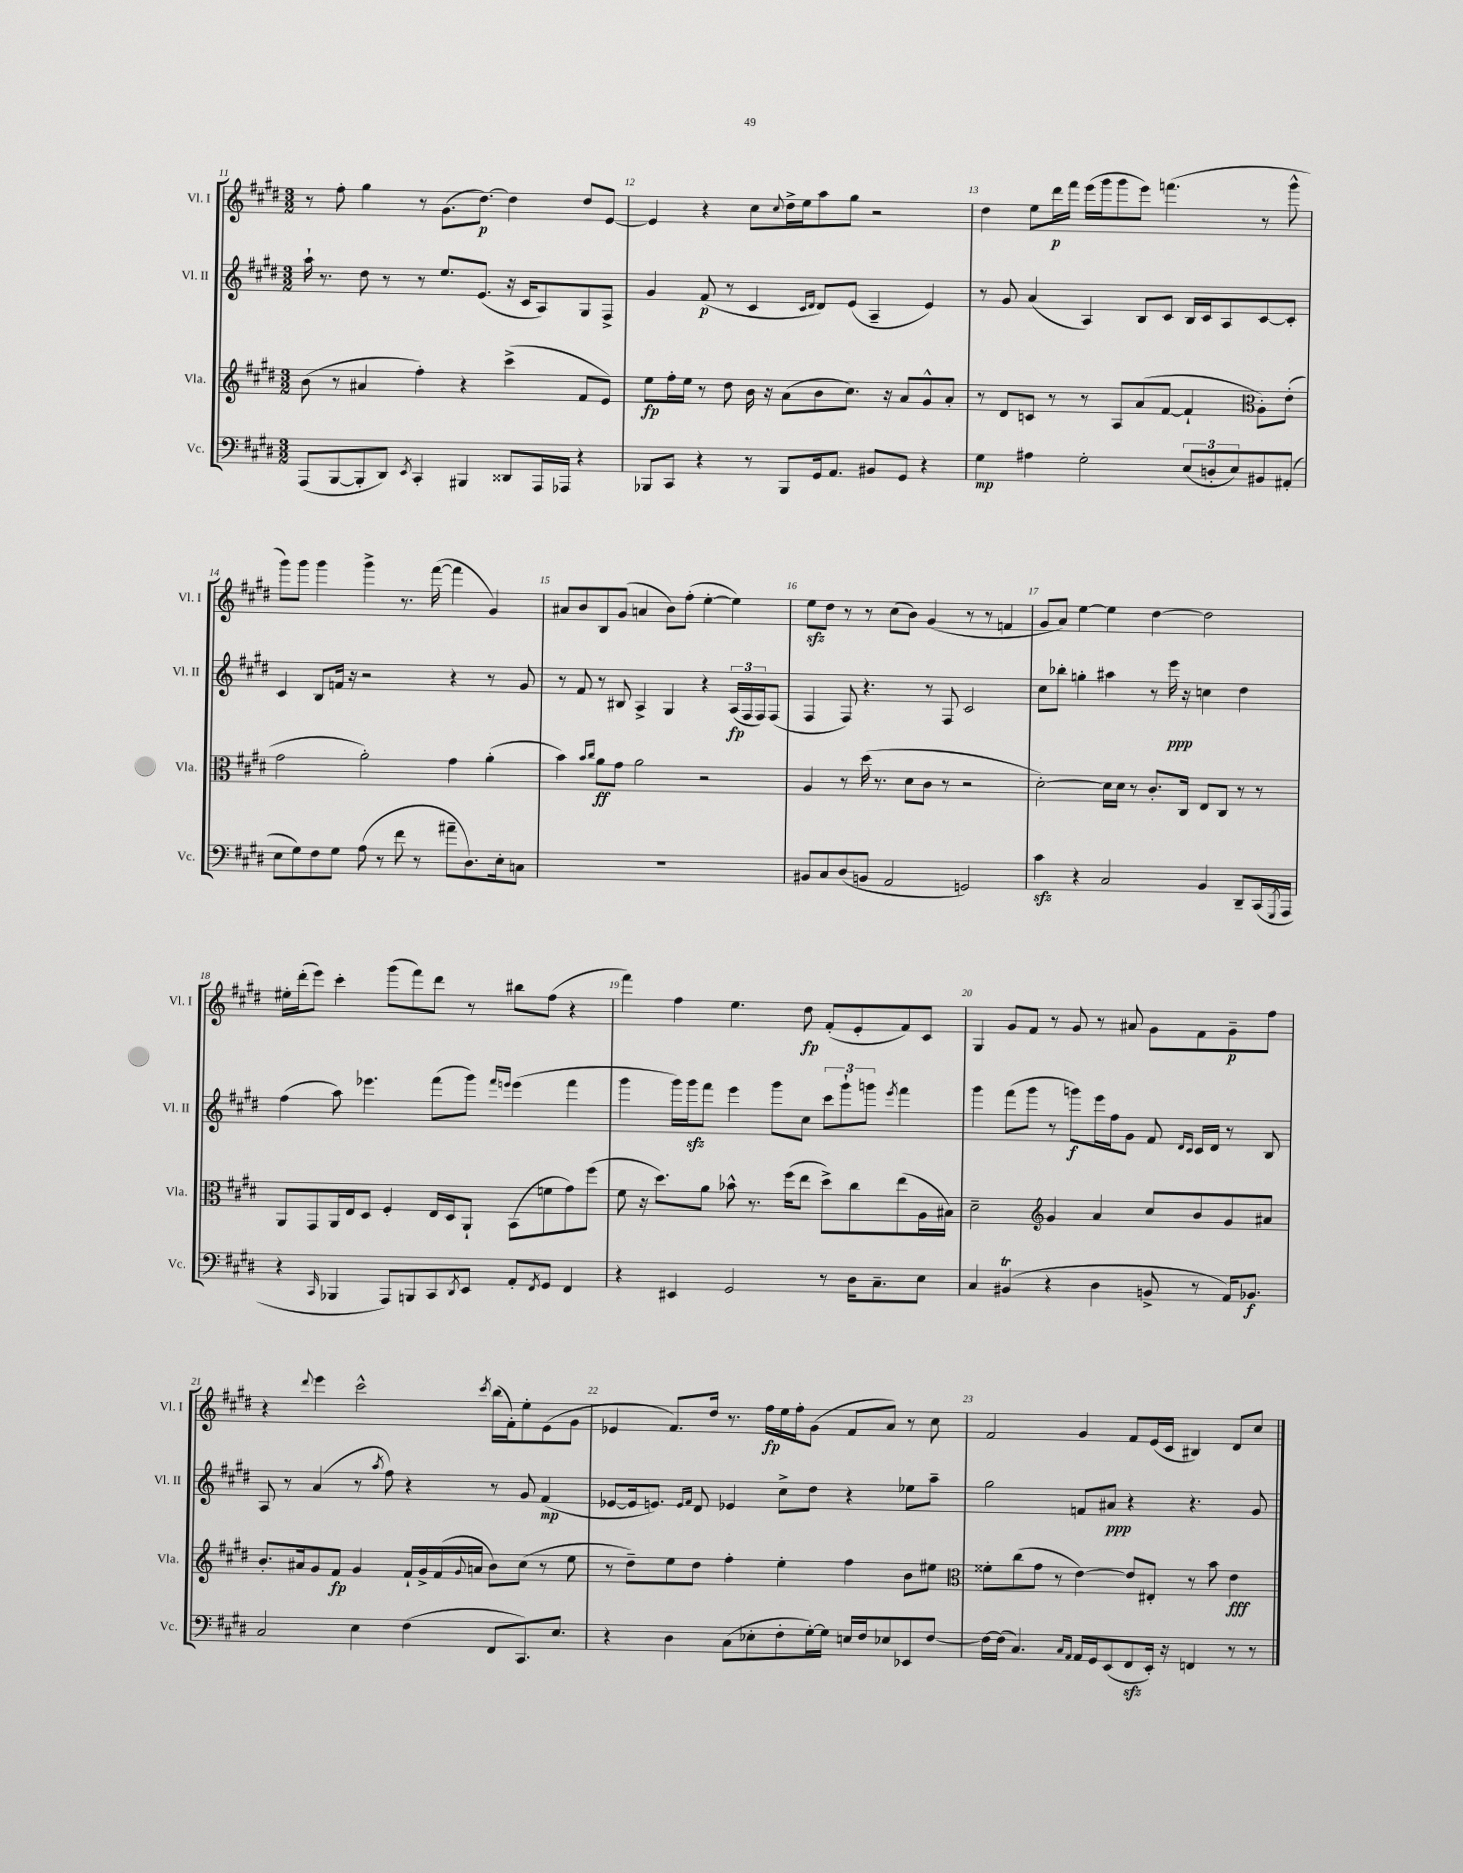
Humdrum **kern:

**kern	**kern	**kern	**kern
*staff4	*staff3	*staff2	*staff1
*clefF4	*clefG2	*clefG2	*clefG2
*k[f#c#g#d#]	*k[f#c#g#d#]	*k[f#c#g#d#]	*k[f#c#g#d#]
*M3/2	*M3/2	*M3/2	*M3/2
(8AAA/L	(8b\	16aa`\	8r
.	.	8.r	.
[8BBB/	8r	.	8ff#'\
8BBB'/]	4a#/	8dd#\	4gg#\
8DD#/J)	.	8r	.
8qEE/	.	.	.
4CC#'/	4ff#'\)	8r	8r
.	.	8.ee/L	(8.g#\L
4BBB#/	4r	.	.
.	.	(8.e/J	[8.dd#\J)
8DD##/L	(4ccc#^\	16r	4dd#\]
.	.	16c#/LK	.
16AAA/L	.	8A/)	.
16AAA-/JJ	.	.	.
4r	8f#/L	8G#/	8dd#/L
.	8e/J)	8F#^/J	[8e/J
=	=	=	=
8BBB-/L	8ee\L	4g#/	4e/]
8CC#/J	16ff#'\L	.	.
.	16ee\JJ	.	.
4r	8r	(8f#/	4r
.	8dd#\	8r	.
8r	16b\	4c#/	8cc#\L
.	16r	.	.
.	.	.	8qqcc#/
8BBB-/L	(8a\L	.	16dd#^\L
.	.	.	16ee\J
.	.	16qqc#/LL	.
.	.	16qqd#/JJ	.
16GG#/k	8b\	8d#/L)	8aa\
8.AA/J	.	.	.
.	8.cc#\J)	(8e/J	8gg#\J
8BB#/L	.	4A~/	2r
.	16r	.	.
8GG#/J	8a/L	.	.
4r	8g#^^/	4e/)	.
.	8a'/J	.	.
=	=	=	=
4G#\	8r	8r	4dd#\
.	8d#/L	8g#/	.
4A#\	8c/J	(4a/	8ee\L
.	8r	.	16ddd#\L
.	.	.	16fff#\JJ
2G#'\	8r	4A/)	(16eee\LL
.	.	.	16ggg#\J
.	8A/L	.	8ggg#\
.	(8a/	8B/L	8eee\J)
.	[8f#/J	8c#/J	(4.fff\
(12E/L	4f#`/]	16B/LL	.
.	.	16c#/J	.
12D'/	.	.	.
.	.	8A/	.
12E/)	.	.	.
*	*clefC3	*	*
8BB#/	8A'\L)	[8c#/	8r
(8AA#'/J	(8e'\J	8c#'/]J	8ggg#^^\
=	=	=	=
8E\L	2g#\	4c#/	8ggg#\L)
8G#\)	.	.	8ggg#\J
8F#\	.	8B/L	4ggg#\
8G#\J	.	16f/Jk	.
.	.	16r	.
(8A\	2a'\)	2r	4ggg#^\
8r	.	.	.
8f#\	.	.	8.r
8r	.	.	.
.	.	.	([16fff#\
8a#~\L	4g#\	4r	4fff#\]
8.D#\)	.	.	.
.	(4a'\	8r	4g#/)
16E'\k	.	.	.
8C\J	.	8g#/	.
=	=	=	=
1.r	4b\)	8r	8a#/L
.	.	8f#/	8b/
.	16qqb/LL	.	.
.	16qqcc#/JJ	.	.
.	8a\L	8r	8B/
.	8g#\J	8B#/	(8g#/J
.	2a\	4A^/	4a/
.	.	4G#/	8b\L)
.	.	.	(8ff#'\J
.	2r	4r	[4ee'\
.	.	(24A/LL	4ee\])
.	.	24F#/	.
.	.	24F#/J)	.
.	.	(8F#/J	.
=	=	=	=
8BB#/L	4A/	4F#/	8ee\L
8C#/	.	.	8dd#\J
(8D#/	8r	8F#/)	8r
8BB/J	(16dd#\	4.r	8r
.	8.r	.	.
2AA/	.	.	(8cc#\L
.	8d#\L	.	8b\J)
.	8c#\J	8r	(4g#/
.	8r	8F#/	.
2GG/)	2r	2c#/	8r
.	.	.	8r
.	.	.	4f/
=	=	=	=
4c#\	[2d#'\)	8cc#\L	8g#/L
.	.	8bb-'\J	8a/J)
4r	.	4gg'\	[4ee\
2C#/	16d#\]LL	4aa#\	4ee\]
.	16d#\JJ	.	.
.	8r	.	.
.	8.c#'/L	8r	[4dd#\
.	.	16eee\	.
.	16C#/Jk	16r	.
4BB/	8E/L	4cc\	2dd#\]
.	8C#/J	.	.
8DD#~/L	8r	4dd#\	.
(16CC#/L	8r	.	.
8qGGG#/	.	.	.
16AAA/JJ	.	.	.
=	=	=	=
4r	8AA/L	(4ff#\	16ee#'\LL
.	.	.	(16ddd#'\J
.	8GG#/	.	8eee\J)
16qqCC#/	.	.	.
4BBB-/	16AA/L	8aa\)	4ccc#'\
.	16E/J	.	.
.	8D#/J	4.eee-\	.
8AAA/L)	4F#'/	.	(8ggg#\L
8BBB/	.	.	8fff#\)
8CC#/	16E/LL	(8fff#\L	8ddd#\J
.	16D#/J	.	.
8qDD#/	.	.	.
8EE/J	8AA`/J	8ggg#\J)	8r
.	.	16qqfff#/LL	.
.	.	16qqeee/JJ	.
8AA'/L	(8BB\L	(4eee\	8bb#\L
8qFF#/	.	.	.
8GG#/J	8f\	.	(8ff#\J
4FF#/	8g#\)	4fff#\	4r
.	(8ff#\J	.	.
=	=	=	=
4r	8f#\	4ggg#\	4fff#\)
.	16r	.	.
.	8.dd#\L)	.	.
4EE#/	.	16ggg#\LL)	4ff#\
.	.	16ggg#\J	.
.	8a\J	8fff#\J	.
2GG#/	8b-^^\	4eee\	4.ee\
.	8.r	.	.
.	.	8ggg#\L	.
.	(16ff#\LK	.	.
.	8ee\J	8cc#\J	8dd#\
8r	8dd#^\L)	12ccc#\L	(8f#'/L
.	.	12ggg#`\	.
16D#\LK	8cc#\	.	8e'/
.	.	12ggg\J	.
8.C#~\	.	.	.
.	.	8qeee/	.
.	(8ee\	4fff#\	8f#/)
8E\J	16A\L	.	8c#/J
.	16B#\JJ)	.	.
=	=	=	=
4C#/	2d#~\	4ggg#\	4G#/
(4BB#/	.	(8fff#\L	8g#/L
.	.	8ggg#\J	8f#/J
*	*clefG2	*	*
4r	4g#/	8r	8r
.	.	8ggg\L)	8g#/
4D#\	4a/	16eee\L	8r
.	.	16ff#\J	.
.	.	8g#\J	8a#/
8BB^/	8cc#/L	8f#/	8g#\L
.	.	16qqd#/LL	.
.	.	16qqc#/JJ	.
8r	8b/	16c#/LL	8f#\
.	.	16d#/JJ	.
16AA/LK)	8g#/	8r	8g#~\
8.BB-/J	.	.	.
.	8a#/J	8B/	8ff#\J
=	=	=	=
2C#/	8.b'/L	8A/	4r
.	.	8r	.
.	16a#/k	.	.
.	.	.	8qqddd#/
.	8g#/	(4a/	4eee\
.	8f#/J	.	.
4E\	4g#/	8r	2ccc#^^\
.	.	8qaa/	.
.	.	8ff#\)	.
(4F#\	16f#`/LL	4r	.
.	16g#^/	.	.
.	(16f#/	.	.
.	8qqg#/	.	.
.	16a/JJ	.	.
.	.	.	8qccc#/
8FF#/L	8b\L)	8r	(16bb\LL
.	.	.	16f#'\J)
8.CC#/)	(8cc#\J	8g#/	8ee'\
.	8r	(4f#/	(8e\
8.E/J	.	.	.
.	8ee\	.	8g#\J
=	=	=	=
4r	8r	[8e-/L	4e-/
.	8dd#~\L)	16e-/]k	.
.	.	8.e/J)	.
4D#\	8ee\	.	8.f#/L)
.	.	16qqe/LL	.
.	.	16qqf#/JJ	.
.	8dd#\J	8d#/	.
.	.	.	16dd#/Jk
(8C#\L	4ff#'\	4e-/	8.r
8E-'\	.	.	.
.	.	.	16ff#\LL
8F#'\	4ee'\	8cc#^\L	16ee\
.	.	.	16ff#'\J
[16G#'\L)	.	8dd#\J	(8g#\J
16G#\]JJ	.	.	.
16E/LL	4ff#\	4r	8f#/L
16F#/J	.	.	.
8E-/	.	.	8a/J)
8EE-/	8b\L	8ee-\L	8r
[8F#/J	8ee#\J	8aa~\J	8cc#\
=	=	=	=
*	*clefC3	*	*
16F#\_LL	8f##'\L	2gg#\	2f#/
(16F#\]JJ	.	.	.
4.C#/)	(8cc#\	.	.
.	8g#\J	.	.
.	8r	.	.
16qqC#/LL	.	.	.
16qqAA/JJ	.	.	.
16AA/LL	[4e\)	8f/L	4g#/
16GG#/J	.	.	.
(8EE/	.	8a#/J	.
8FF#/	8e/]L	4r	8f#/L
16EE'/Jk)	8E#'/J	.	(16e/L
16r	.	.	16c#/JJ
4FF/	8r	4.r	4B#/)
.	8b\	.	.
8r	4e\	.	8d#/L
8r	.	8g#/	8cc#/J
==	==	==	==
*-	*-	*-	*-
